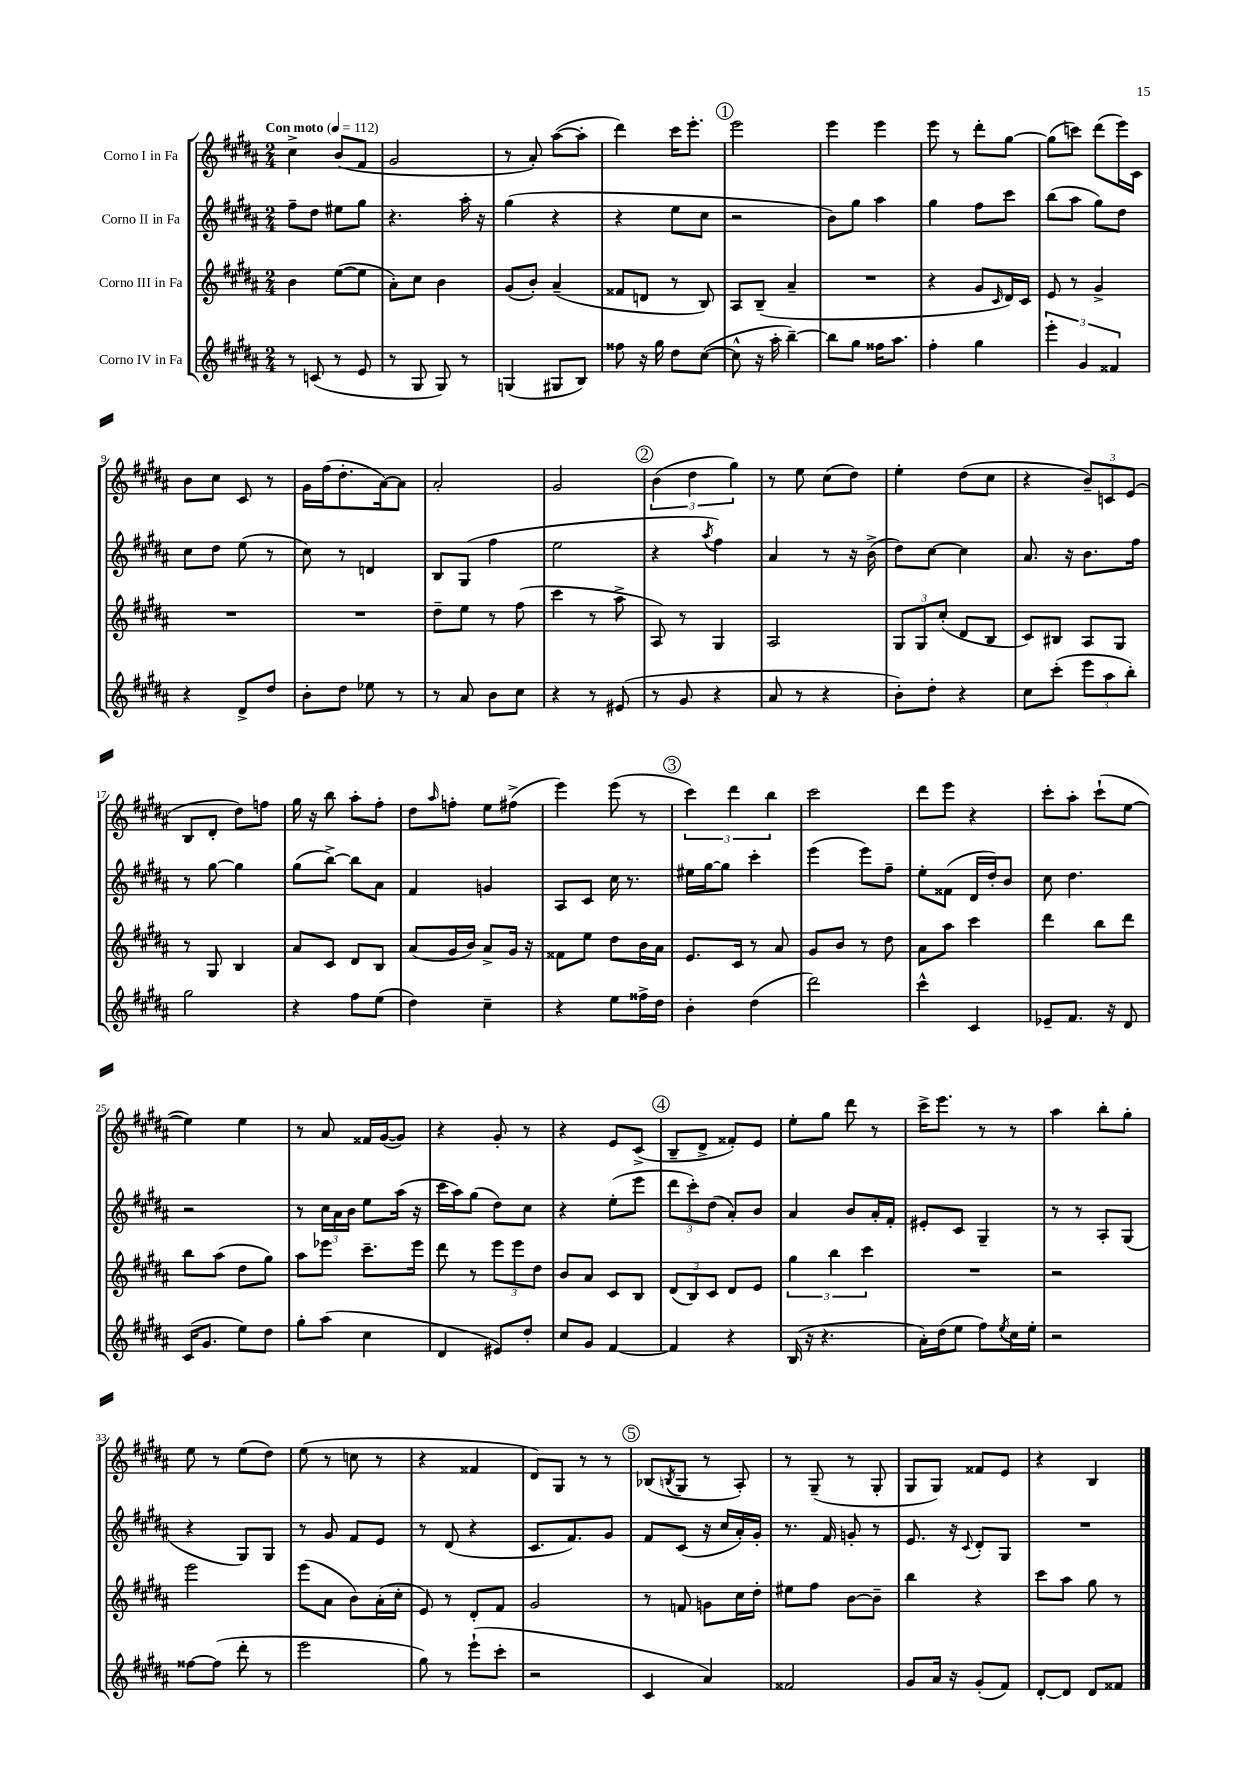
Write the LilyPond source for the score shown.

<<
\new StaffGroup <<
\new Staff = "s0" \with { instrumentName = "Corno I in Fa" } {
    \clef treble \key b \major \numericTimeSignature \time 2/4 \tempo "Con moto" 4 = 112
    cis''4-> b'8( fis'8 |
    gis'2 |
    r8 ais'8-.) ais''8~( ais''8-. |
    dis'''4) cis'''16 e'''8.-. |
    \mark \markup { \circle "1" } e'''2 |
    e'''4 e'''4 |
    e'''8 r8 dis'''8-. gis''8~ |
    gis''8( c'''8) dis'''8( e'''16) cis'16 |
    b'8 cis''8 cis'8 r8 |
    gis'16 fis''16( dis''8.-. ais'16~) ais'8 |
    ais'2-. |
    gis'2 |
    \mark \markup { \circle "2" } \tuplet 3/2 { b'4( dis''4 gis''4) } |
    r8 e''8 cis''8( dis''8) |
    e''4-. dis''8( cis''8 |
    r4 \tuplet 3/2 { b'8--) c'8 e'8( } |
    b8 dis'8-. dis''8) f''8 |
    gis''16 r16 b''8 ais''8-. fis''8-. |
    dis''8 \grace { ais''16 } f''8-. e''8 fis''8->( |
    e'''4) e'''8( r8 |
    \mark \markup { \circle "3" } \tuplet 3/2 { cis'''4) dis'''4 b''4 } |
    cis'''2 |
    dis'''8 e'''8 r4 |
    cis'''8-. ais''8-. cis'''8-!( e''8~ |
    e''4) e''4 |
    r8 ais'8 fisis'16 gis'16~( gis'8) |
    r4 gis'8-. r8 |
    r4 e'8 cis'8->( |
    \mark \markup { \circle "4" } b8-- dis'8-> fisis'8-.) e'8 |
    e''8-. gis''8 dis'''8 r8 |
    cis'''16-> e'''8. r8 r8 |
    ais''4 b''8-. gis''8-. |
    e''8 r8 e''8( dis''8) |
    e''8( r8 c''8 r8 |
    r4 fisis'4 |
    dis'8) gis8 r8 r8 |
    \mark \markup { \circle "5" } bes8( \acciaccatura { b8 } gis8 r8 ais8-.) |
    r8 gis8--( r8 gis8-. |
    gis8 gis8) fisis'8 e'8 |
    r4 b4 \bar "|." |
}
\new Staff = "s1" \with { instrumentName = "Corno II in Fa" } {
    \clef treble \key b \major \numericTimeSignature \time 2/4
    fis''8-- dis''8 eis''8 gis''8 |
    r4. ais''16-. r16 |
    gis''4( r4 |
    r4 e''8 cis''8 |
    \mark \markup { \circle "1" } r2 |
    b'8) gis''8 ais''4 |
    gis''4 fis''8 cis'''8 |
    b''8( ais''8 gis''8) dis''8 |
    cis''8 dis''8 e''8( r8 |
    cis''8) r8 d'4 |
    b8 gis8( fis''4 |
    e''2 |
    \mark \markup { \circle "2" } r4 \acciaccatura { ais''8 } fis''4) |
    ais'4 r8 r16 b'16->( |
    dis''8) cis''8~ cis''4 |
    ais'8. r16 b'8. fis''16 |
    r8 gis''8~ gis''4 |
    gis''8( b''8~->) b''8 ais'8 |
    fis'4 g'4 |
    ais8 cis'8 cis''16 r8. |
    \mark \markup { \circle "3" } eis''16 gis''16~ gis''8 cis'''4-. |
    e'''4( e'''8) fis''8-- |
    e''8-. fisis'8( dis'16 dis''16-.) b'8 |
    cis''8 dis''4. |
    r2 |
    r8 \tuplet 3/2 { cis''16 ais'16 b'16 } e''8 ais''16( r16 |
    cis'''16 ais''16) gis''8( dis''8) cis''8 |
    r4 e''8-.( e'''8 |
    \mark \markup { \circle "4" } \tuplet 3/2 { dis'''8 cis'''8-.) dis''8( } ais'8-.) b'8 |
    ais'4 b'8 ais'16-. fis'16-. |
    eis'8-. cis'8 gis4-- |
    r8 r8 ais8-. gis8( |
    r4 gis8) gis8 |
    r8 gis'8 fis'8 e'8 |
    r8 dis'8( r4 |
    cis'8. fis'8.) gis'8 |
    \mark \markup { \circle "5" } fis'8 cis'8( r16 cis''16 ais'16-.) gis'16-. |
    r8. fis'16 g'8-. r8 |
    e'8. r16 \appoggiatura { cis'8 } dis'8-. gis8 |
    R2 \bar "|." |
}
\new Staff = "s2" \with { instrumentName = "Corno III in Fa" } {
    \clef treble \key b \major \numericTimeSignature \time 2/4
    b'4 e''8~( e''8 |
    ais'8-.) cis''8 b'4 |
    gis'8( b'8-.) ais'4--( |
    fisis'8 d'8 r8 b8) |
    \mark \markup { \circle "1" } ais8 b8--( ais'4-- |
    R2 |
    r4 gis'8 \grace { cis'16 } dis'16) cis'16 |
    e'8 r8 gis'4-> |
    R2 |
    R2 |
    dis''8-- e''8 r8 fis''8( |
    cis'''4 r8 ais''8-> |
    \mark \markup { \circle "2" } ais8) r8 gis4 |
    ais2 |
    \tuplet 3/2 { gis8 gis8 cis''8-.( } dis'8 b8 |
    cis'8) bis8 ais8 gis8 |
    r8 gis8 b4 |
    ais'8 cis'8 dis'8 b8 |
    ais'8( gis'16 b'16) ais'8-> gis'16 r16 |
    fisis'8 e''8 dis''8 b'16 ais'16 |
    \mark \markup { \circle "3" } e'8. cis'16 r8 ais'8 |
    gis'8 b'8 r8 dis''8 |
    ais'8 ais''8 cis'''4 |
    dis'''4 b''8 dis'''8 |
    b''8 ais''8( dis''8 gis''8) |
    ais''8 ees'''8 cis'''8.-- ees'''16 |
    dis'''8 r8 \tuplet 3/2 { e'''8 e'''8 dis''8 } |
    b'8 ais'8 cis'8 b8 |
    \mark \markup { \circle "4" } \tuplet 3/2 { dis'8( b8) cis'8 } dis'8 e'8 |
    \tuplet 3/2 { gis''4 b''4 cis'''4 } |
    R2 |
    r2 |
    e'''2 |
    e'''8( ais'8 b'8) ais'16-.( cis''16-. |
    e'8) r8 dis'8-. fis'8 |
    gis'2 |
    \mark \markup { \circle "5" } r8 f'8 g'8 cis''16 dis''16-. |
    eis''8 fis''8 b'8~ b'8-- |
    b''4 r4 |
    cis'''8 ais''8 gis''8 r8 \bar "|." |
}
\new Staff = "s3" \with { instrumentName = "Corno IV in Fa" } {
    \clef treble \key b \major \numericTimeSignature \time 2/4
    r8 c'8( r8 e'8 |
    r8 gis8 gis8) r8 |
    g4( gis8 b8) |
    fisis''8 r16 gis''16 dis''8 cis''8~( |
    \mark \markup { \circle "1" } cis''8-^ r16 ais''16-. b''4~--) |
    b''8 gis''8 fisis''16 ais''8. |
    fis''4-. gis''4 |
    \tuplet 3/2 { e'''4-. gis'4 fisis'4 } |
    r4 dis'8-> dis''8 |
    b'8-. dis''8 ees''8 r8 |
    r8 ais'8 b'8 cis''8 |
    r4 r8 eis'8( |
    \mark \markup { \circle "2" } r8 gis'8 r4 |
    ais'8 r8 r4 |
    b'8-.) dis''8-. r4 |
    cis''8 cis'''8-.( \tuplet 3/2 { e'''8 ais''8 b''8-.) } |
    gis''2 |
    r4 fis''8 e''8( |
    dis''4) cis''4-- |
    r4 e''8 fisis''16-> dis''16 |
    \mark \markup { \circle "3" } b'4-. dis''4( |
    dis'''2) |
    cis'''4-^ cis'4 |
    ees'8-- fis'8. r16 dis'8 |
    cis'16( gis'8. e''8) dis''8 |
    gis''8-. ais''8( cis''4 |
    dis'4 eis'8) dis''8-. |
    cis''8 gis'8 fis'4~ |
    \mark \markup { \circle "4" } fis'4 r4 |
    b16( r16 r4. |
    ais'16-.) dis''16( e''8 fis''8) \acciaccatura { e''8 } cis''16 e''16-. |
    r2 |
    fisis''8~ fisis''8( dis'''8-. r8 |
    e'''2 |
    gis''8) r8 e'''8-!( cis'''8-. |
    r2 |
    \mark \markup { \circle "5" } cis'4 ais'4) |
    fisis'2 |
    gis'8 ais'16 r16 gis'8-.( fis'8) |
    dis'8~-. dis'8 dis'8 fisis'8 \bar "|." |
}
>>
>>
